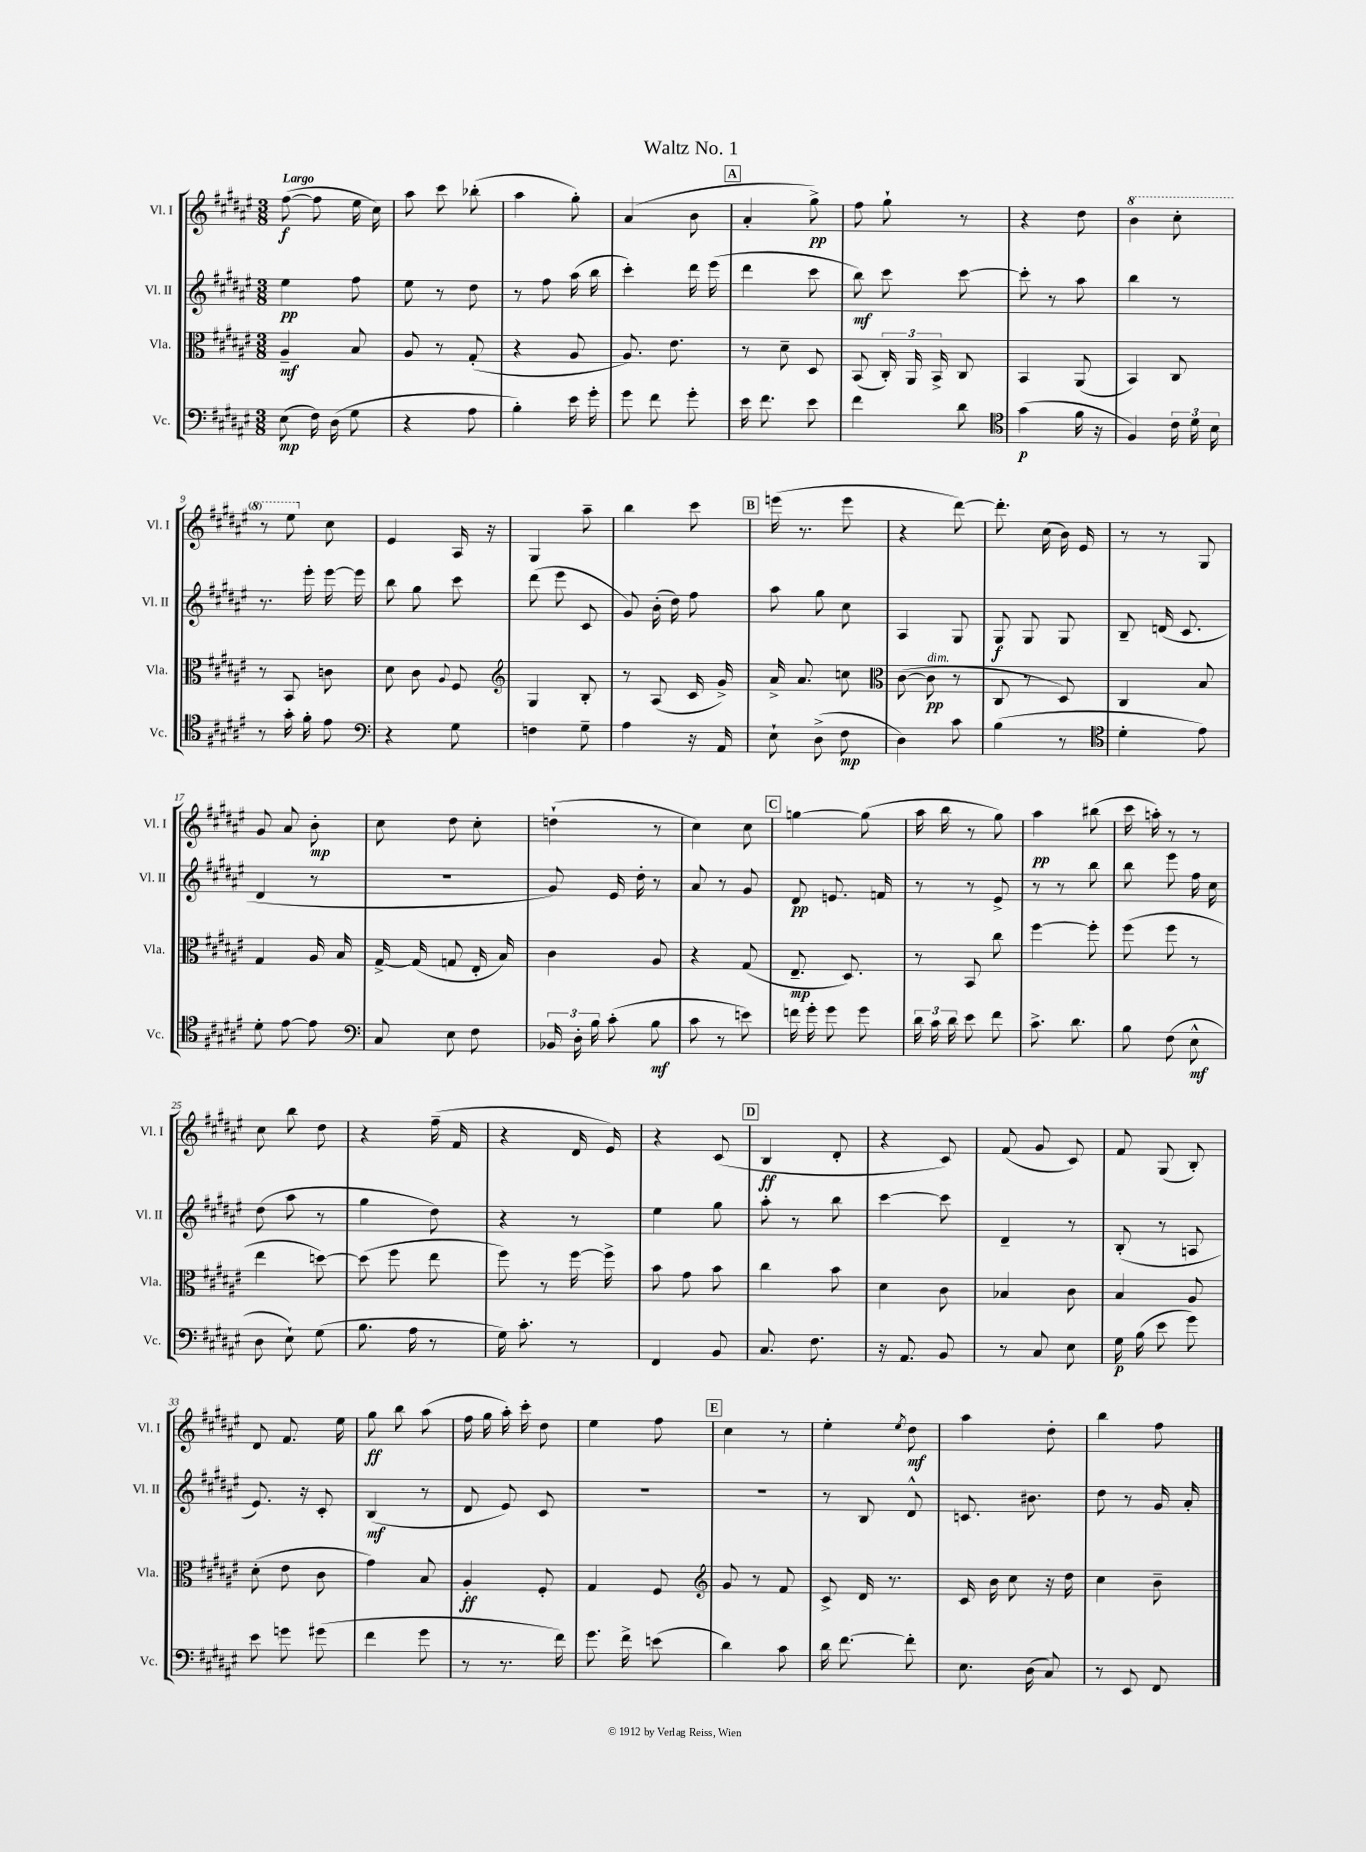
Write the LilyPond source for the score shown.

\header { title = "Waltz No. 1" }
<<
\new StaffGroup <<
\new Staff = "s0" \with { instrumentName = "Vl. I" shortInstrumentName = "Vl. I" } {
    \clef treble \key fis \major \numericTimeSignature \time 3/8 \tempo "Largo"
    \autoBeamOff fis''8~\f( fis''8 eis''16 cis''16) |
    ais''8 cis'''8 bes''8-.( |
    ais''4 gis''8-.) |
    ais'4( b'8 |
    \mark \markup { \box "A" } ais'4-. gis''8->\pp) |
    fis''8 gis''8-! r8 |
    r4 dis''8 |
    \ottava #1 b''4 cis'''8-. |
    r8 eis'''8 \ottava #0 cis''8 |
    eis'4 ais16 r16 |
    gis4 ais''8-- |
    b''4 cis'''8 |
    \mark \markup { \box "B" } e'''16( r8. e'''8 |
    r4 dis'''8~) |
    dis'''8.-. cis''16( b'16) eis'16 |
    r8 r8 gis8 |
    gis'8 ais'8 b'8-.\mp |
    cis''8 dis''8 cis''8-. |
    d''4-!( r8 |
    cis''4) cis''8 |
    \mark \markup { \box "C" } g''4~ g''8( |
    ais''16 b''16 r8 gis''8) |
    ais''4\pp bis''8( |
    cis'''16 a''16-.) r8 r8 |
    cis''8 b''8 dis''8 |
    r4 fis''16--( fis'16 |
    r4 dis'16 eis'16) |
    r4 cis'8( |
    \mark \markup { \box "D" } b4\ff dis'8-. |
    r4 cis'8) |
    fis'8( gis'8 cis'8) |
    fis'8 gis8( b8-.) |
    dis'8 fis'8. eis''16 |
    gis''8\ff b''8 ais''8( |
    fis''16 gis''16 ais''16-.) cis'''16-. dis''8 |
    eis''4 fis''8 |
    \mark \markup { \box "E" } cis''4 r8 |
    eis''4-. \acciaccatura { eis''8 } dis''8\mf |
    ais''4 dis''8-. |
    b''4 fis''8 \bar "|." |
}
\new Staff = "s1" \with { instrumentName = "Vl. II" shortInstrumentName = "Vl. II" } {
    \clef treble \key fis \major \numericTimeSignature \time 3/8
    \autoBeamOff eis''4\pp fis''8 |
    eis''8 r8 dis''8 |
    r8 fis''8 ais''16( b''16 |
    cis'''4-.) dis'''16 eis'''16( |
    \mark \markup { \box "A" } dis'''4 cis'''8 |
    b''8\mf) cis'''8 cis'''8~ |
    cis'''8-. r8 ais''8 |
    b''4 r8 |
    r8. eis'''16-. eis'''16~ eis'''16 |
    b''8 gis''8 cis'''8 |
    dis'''8( eis'''8 cis'8 |
    gis'8) b'16-.( dis''16) fis''8 |
    \mark \markup { \box "B" } ais''8 gis''8 cis''8 |
    ais4 gis8 |
    gis8\f gis8 gis8 |
    b8-- d'16( cis'8. |
    dis'4 r8 |
    R4. |
    gis'8) eis'16 dis''16-. r8 |
    ais'8 r8 gis'8 |
    \mark \markup { \box "C" } dis'8\pp e'8. f'16 |
    r8 r8 eis'8-> |
    r8 r8 b''8 |
    b''8 eis'''8 fis''16 cis''16 |
    dis''8( ais''8 r8 |
    gis''4 dis''8) |
    r4 r8 |
    eis''4 gis''8 |
    \mark \markup { \box "D" } ais''8-. r8 b''8 |
    cis'''4~ cis'''8 |
    dis'4-- r8 |
    b8-.( r8 a8 |
    eis'8.) r16 cis'8-. |
    b4\mf( r8 |
    dis'8 eis'8) cis'8 |
    R4. |
    \mark \markup { \box "E" } R4. |
    r8 b8 dis'8-^ |
    c'8. bis'8. |
    dis''8 r8 gis'16 ais'16-. \bar "|." |
}
\new Staff = "s2" \with { instrumentName = "Vla." shortInstrumentName = "Vla." } {
    \clef alto \key fis \major \numericTimeSignature \time 3/8
    \autoBeamOff ais4--\mf b8 |
    ais8 r8 gis8-.( |
    r4 ais8 |
    ais8.) eis'8. |
    \mark \markup { \box "A" } r8 dis'8-- dis8 |
    b,8( \tuplet 3/2 { cis16-.) ais,16 b,16-> } cis8 |
    b,4 ais,8( |
    b,4) cis8 |
    r8 b,8 c'8 |
    dis'8 cis'8 \appoggiatura { ais8 } fis8 |
    \clef treble gis4 b8-. |
    r8 ais8( cis'16 gis'16->) |
    \mark \markup { \box "B" } ais'16-> ais'8. c''8 |
    \clef alto cis'8~( cis'8\pp^\markup { \italic "dim." } r8 |
    cis8 r8 dis8) |
    cis4 b8 |
    gis4 ais16 b16 |
    gis16~-> gis16( g8 eis16-. b16) |
    cis'4 ais8 |
    r4 gis8( |
    \mark \markup { \box "C" } eis8.--\mp dis8.) |
    r8 b,8 cis''8 |
    fis''4~ fis''8-. |
    fis''8( fis''8 r8 |
    eis''4 d''8~) |
    d''8( fis''8 eis''8 |
    fis''8) r8 fis''16~ fis''16-> |
    b'8 gis'8 b'8 |
    \mark \markup { \box "D" } cis''4 b'8 |
    dis'4 cis'8 |
    bes4 cis'8 |
    b4 ais8 |
    dis'8-.( eis'8 cis'8 |
    gis'4) b8 |
    ais4-.\ff fis8-. |
    gis4 fis8 |
    \mark \markup { \box "E" } \clef treble gis'8 r8 fis'8 |
    cis'8-> dis'16 r8. |
    cis'16 b'16 cis''8 r16 dis''16 |
    cis''4 b'8-- \bar "|." |
}
\new Staff = "s3" \with { instrumentName = "Vc." shortInstrumentName = "Vc." } {
    \clef bass \key fis \major \numericTimeSignature \time 3/8
    \autoBeamOff eis8\mp( fis16) dis16( gis8 |
    r4 ais8 |
    b4-.) eis'16 gis'16-. |
    gis'8 fis'8 gis'8-. |
    \mark \markup { \box "A" } eis'16 fis'8. eis'8 |
    fis'4 dis'8 |
    \clef tenor gis'4\p( fis'16 r16 |
    fis4) \tuplet 3/2 { cis'16 dis'16 b16 } |
    r8 gis'16-. fis'16-. eis'8 |
    \clef bass r4 gis8 |
    f4 gis8-- |
    ais4 r16 ais,16 |
    \mark \markup { \box "B" } eis8-! dis8->( fis8\mp |
    dis4) cis'8 |
    b4( r8 |
    \clef tenor dis'4-. eis'8) |
    dis'8-. eis'8~ eis'8 |
    \clef bass cis8 eis8 fis8 |
    \tuplet 3/2 { bes,16 dis16-. b16 } cis'8-.( b8\mf |
    cis'8 r8 e'8) |
    \mark \markup { \box "C" } f'16 gis'16-. gis'8 gis'8 |
    \tuplet 3/2 { dis'16 cis'16 dis'16 } eis'8 fis'8 |
    cis'8.-> dis'8. |
    b8 fis8( eis8-^\mf |
    dis8 eis8-!) gis8( |
    b8. ais16 r8 |
    gis16) cis'8.-. r8 |
    fis,4 b,8 |
    \mark \markup { \box "D" } cis8. fis8. |
    r16 ais,8. b,8 |
    r8 cis8 eis8 |
    gis16\p b16( eis'8 gis'8) |
    eis'8 g'8 gis'8( |
    fis'4 gis'8 |
    r8 r8. fis'16) |
    gis'8. fis'16-> e'8( |
    \mark \markup { \box "E" } dis'4) cis'8 |
    dis'16 fis'8.~ fis'8-. |
    eis8. dis16( cis8) |
    r8 eis,8 fis,8 \bar "|." |
}
>>
>>
